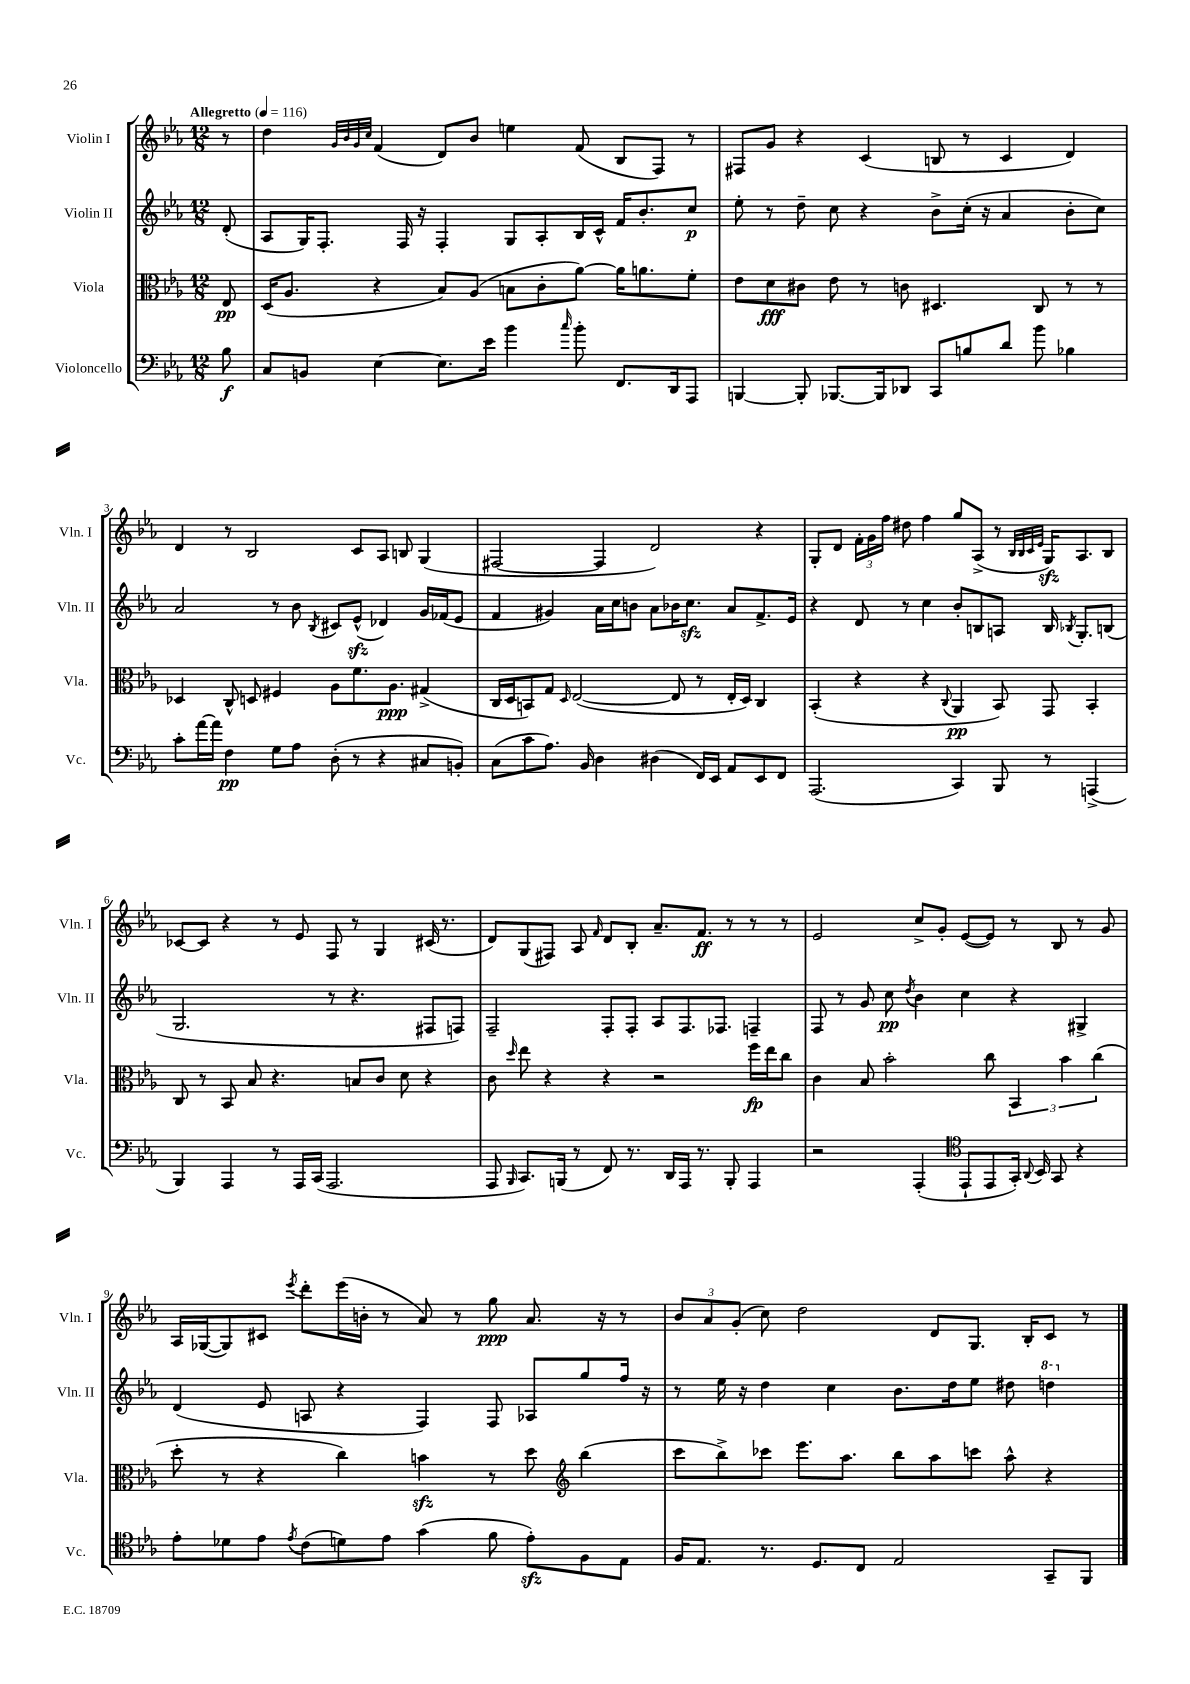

**kern	**dynam	**kern	**dynam	**kern	**dynam	**kern	**dynam
*part4	*part4	*part3	*part3	*part2	*part2	*part1	*part1
*staff4	*staff4	*staff3	*staff3	*staff2	*staff2	*staff1	*staff1
*I"Violoncello	*	*I"Viola	*	*I"Violin II	*	*I"Violin I	*
*I'Vc.	*	*I'Vla.	*	*I'Vln. II	*	*I'Vln. I	*
*clefF4	*	*clefC3	*	*clefG2	*	*clefG2	*
*k[b-e-a-]	*	*k[b-e-a-]	*	*k[b-e-a-]	*	*k[b-e-a-]	*
*M12/8	*	*M12/8	*	*M12/8	*	*M12/8	*
*MM116	*	*MM116	*	*MM116	*	*MM116	*
=	=	=	=	=	=	=	=
!	!	!	!	!	!	!LO:TX:a:B:t=Allegretto	!
8B-\	f	8E-/	pp	(8d'/	.	8r	.
=1	=1	=1	=1	=1	=1	=1	=1
8C/L	.	(16D/KL	.	8A-/L	.	4dd\	.
.	.	8.A-/J	.	.	.	.	.
8BBn/J	.	.	.	16G/K)	.	.	.
.	.	.	.	8.F'/J	.	.	.
.	.	.	.	.	.	32qqg/LLL	.
.	.	.	.	.	.	32qqb-/	.
.	.	.	.	.	.	32qqg/	.
.	.	.	.	.	.	32qqcc/JJJ	.
[4E-\	.	4r	.	.	.	(4f/	.
.	.	.	.	16F/	.	.	.
.	.	.	.	16r	.	.	.
8.E-\L]	.	8B-/L)	.	4F'/	.	8d/L)	.
.	.	(8A-/J	.	.	.	8b-/J	.
16e-\Jk	.	.	.	.	.	.	.
4b-\	.	8Bn\L	.	8G/L	.	4een\	.
.	.	8c'\	.	8A-'/	.	.	.
16qqcc/	.	.	.	.	.	.	.
8b-'\	.	[8a-\J)	.	16B-/L	.	(8f/	.
.	.	.	.	16c^^/JJ	.	.	.
8.FF/L	.	16a-\KL]	.	16f/KL	.	8B-/L	.
.	.	8.an\	.	8.b-'/	.	.	.
.	.	.	.	.	.	8F/J)	.
16DD/k	.	.	.	.	.	.	.
8AAA-/J	.	8f'\J	.	8cc/J	p	8r	.
=2	=2	=2	=2	=2	=2	=2	=2
[4BBBn/	.	8e-\L	.	8ee-'\	.	8F#X/L	.
.	.	8d\	fff	8r	.	8g/J	.
8BBB'/]	.	8c#X\J	.	8dd~\	.	4r	.
[8.BBB-X/L	.	8e-\	.	8cc\	.	.	.
.	.	8r	.	4r	.	(4c/	.
16BBB-/k]	.	.	.	.	.	.	.
8DD-X/J	.	8cn\	.	.	.	.	.
8CC/L	.	4.D#X/	.	8b-^\L	.	8Bn/	.
8Bn/	.	.	.	(16cc'\Jk	.	8r	.
.	.	.	.	16r	.	.	.
8d/J	.	.	.	4a-/	.	4c/	.
8b-\	.	8C/	.	.	.	.	.
4B-X\	.	8r	.	8b-'\L	.	4d/)	.
.	.	8r	.	8cc\J)	.	.	.
!!LO:LB:g=z
=3	=3	=3	=3	=3	=3	=3	=3
8c'\L	.	4D-X/	.	2a-/	.	4d/	.
[16a-\L	.	.	.	.	.	.	.
16a-\JJ]	.	.	.	.	.	.	.
4F\	pp	8C^^/	.	.	.	8r	.
.	.	8Dn/	.	.	.	2B-/	.
8G\L	.	4F#X/	.	8r	.	.	.
8A-\J	.	.	.	8b-\	.	.	.
.	.	.	.	8qB-/	.	.	.
(8D'\	.	8A-\L	.	8c#X/L	.	.	.
8r	.	8.f\	.	(8e-zz^^/J	.	8c/L	.
4r	.	.	.	4d-X/)	.	8A-/J	.
.	.	8.A-\J	ppp	.	.	.	.
.	.	.	.	.	.	8Bn/	.
8C#X/L	.	(4G#X^/	.	16g/LL	.	(4G/	.
.	.	.	.	(16f-X/J	.	.	.
8BBn'/J)	.	.	.	8e-/J	.	.	.
=4	=4	=4	=4	=4	=4	=4	=4
(8C\L	.	16C/LL	.	4f/	.	[2F#X/	.
.	.	16D/J	.	.	.	.	.
8c\	.	8BBn/)	.	.	.	.	.
8.A-\J)	.	8G/J	.	4g#X/)	.	.	.
.	.	16qqD/	.	.	.	.	.
.	.	([2E-/	.	.	.	.	.
16BB-/	.	.	.	.	.	.	.
4D\	.	.	.	16a-\LL	.	4F#/]	.
.	.	.	.	16cc\J	.	.	.
.	.	.	.	8bn\J	.	.	.
(4D#X\	.	.	.	8a-\L	.	2d/)	.
.	.	8E-/]	.	16b-X\K	.	.	.
.	.	.	.	8.cczz\J	.	.	.
16FF/LL)	.	8r	.	.	.	.	.
16EE-/JJ	.	.	.	.	.	.	.
8AA-/L	.	16E-'/LL	.	8a-/L	.	.	.
.	.	16D/JJ)	.	.	.	.	.
8EE-/	.	4C/	.	8.f^/	.	4r	.
8FF/J	.	.	.	.	.	.	.
.	.	.	.	16e-/Jk	.	.	.
=5	=5	=5	=5	=5	=5	=5	=5
(2.AAA-/	.	(4BB-'/	.	4r	.	8G'/L	.
.	.	.	.	.	.	8d/J	.
.	.	4r	.	8d/	.	24f'\LL	.
.	.	.	.	.	.	24g\	.
.	.	.	.	.	.	24ff\JJ	.
.	.	.	.	8r	.	8dd#X\	.
.	.	4r	.	4cc\	.	4ff\	.
.	.	8qqC/	.	.	.	.	.
4CC/)	.	4AA-/	pp	8b-'/L	.	8gg/L	.
.	.	.	.	8Bn/	.	(8A-^/J	.
8BBB-/	.	8BB-/)	.	8An/J	.	8r	.
.	.	.	.	.	.	32qqB-/LLL	.
.	.	.	.	.	.	32qqB-/	.
.	.	.	.	.	.	32qqc/	.
.	.	.	.	.	.	32qqe-/JJJ	.
8r	.	8GG/	.	16B/	.	16Gzz/KL)	.
.	.	.	.	8qB-X/	.	.	.
.	.	.	.	8.G'/L	.	8.A-/	.
(4AAAn^/	.	4BB-'/	.	.	.	.	.
.	.	.	.	(8Bn/J	.	8B-/J	.
!!LO:LB:g=z
=6	=6	=6	=6	=6	=6	=6	=6
4BBB-/)	.	8C/	.	2.G/	.	[8c-X/L	.
.	.	8r	.	.	.	8c-/J]	.
4AAA-/	.	8BB-/	.	.	.	4r	.
.	.	8B-/	.	.	.	.	.
8r	.	4.r	.	.	.	8r	.
16AAA-/LL	.	.	.	.	.	8e-/	.
(16CC/JJ	.	.	.	.	.	.	.
2.AAA-/	.	.	.	8r	.	8F/	.
.	.	8Bn/L	.	4.r	.	8r	.
.	.	8c/J	.	.	.	4G/	.
.	.	8d\	.	.	.	.	.
.	.	4r	.	8F#X/L	.	(16c#X/	.
.	.	.	.	.	.	8.r	.
.	.	.	.	8Fn/J)	.	.	.
=7	=7	=7	=7	=7	=7	=7	=7
8AAA-/	.	8c\	.	2F~/	.	8d/L)	.
16qqBBB-/	.	16qqdd/	.	.	.	.	.
8.CC/L)	.	8ee-\	.	.	.	(8G/	.
.	.	4r	.	.	.	8F#X/J)	.
(16BBBn/Jk	.	.	.	.	.	.	.
8r	.	.	.	.	.	8A-/	.
.	.	.	.	.	.	16qqf/	.
8FF/)	.	4r	.	8F'/L	.	8d/L	.
8.r	.	.	.	8F'/J	.	8B-'/J	.
.	.	2r	.	8A-/L	.	8.a-~/L	.
16DD/LL	.	.	.	.	.	.	.
16AAA-/JJ	.	.	.	8.F/	.	.	.
8.r	.	.	.	.	.	8.f/J	ff
.	.	.	.	8.F-X/J	.	.	.
8BBB'/	.	.	.	.	.	8r	.
4AAA-/	.	16ff\LL	fp	4Fn~/	.	8r	.
.	.	16ee-\J	.	.	.	.	.
.	.	8cc\J	.	.	.	8r	.
=8	=8	=8	=8	=8	=8	=8	=8
2r	.	4c\	.	8F/	.	2e-/	.
.	.	.	.	8r	.	.	.
.	.	8B-/	.	8g/	.	.	.
.	.	2b-'\	.	8cc\	pp	.	.
.	.	.	.	8qdd/	.	.	.
(4AAA-'/	.	.	.	4b-\	.	8cc^/L	.
.	.	.	.	.	.	8g'/J	.
*clefC4	*	*	*	*	*	*	*
8EE-`/L	.	.	.	4cc\	.	([8e-/L	.
8EE-/	.	8cc\	.	.	.	8e-/J])	.
16GG'/Jk)	.	6BB-/	.	4r	.	8r	.
8qqAA-/	.	.	.	.	.	.	.
16BB-/	.	.	.	.	.	.	.
8GG/	.	.	.	.	.	8B-/	.
.	.	6b-\	.	.	.	.	.
4r	.	.	.	4G#X^/	.	8r	.
.	.	(6cc\	.	.	.	.	.
.	.	.	.	.	.	8g/	.
!!LO:LB:g=z
=9	=9	=9	=9	=9	=9	=9	=9
8e-'\L	.	8dd'\	.	(4d/	.	16A-/LL	.
.	.	.	.	.	.	([16G-X/J	.
8d-X\	.	8r	.	.	.	8G-/])	.
8e-\J	.	4r	.	8e-/	.	8c#X/J	.
8qe-/	.	.	.	.	.	8qeee-/	.
(8c\L	.	.	.	8An/	.	8ddd'\L	.
8dn\)	.	4cc\)	.	4r	.	(16eee-\L	.
.	.	.	.	.	.	16bn'\JJ	.
8e-\J	.	.	.	.	.	8r	.
(4g\	.	4bnzz\	.	4F/)	.	8a-/)	.
.	.	.	.	.	.	8r	.
8f\	.	8r	.	8F/	.	8gg\	ppp
8e-zz'\L)	.	8dd\	.	8A-X/L	.	8.a-/	.
*	*	*clefG2	*	*	*	*	*
8F\	.	(4bb-\	.	8gg/	.	.	.
.	.	.	.	.	.	16r	.
8E-\J	.	.	.	16ff/Jk	.	8r	.
.	.	.	.	16r	.	.	.
=10	=10	=10	=10	=10	=10	=10	=10
16F/KL	.	8ccc\L	.	8r	.	12b-/L	.
8.E-/J	.	.	.	.	.	.	.
.	.	.	.	.	.	12a-/	.
.	.	8bb-^\)	.	16ee-\	.	.	.
.	.	.	.	.	.	(12g'/J	.
.	.	.	.	16r	.	.	.
8.r	.	8ccc-X\J	.	4dd\	.	8cc\)	.
.	.	8.eee-\L	.	.	.	2dd\	.
8.D/L	.	.	.	.	.	.	.
.	.	.	.	4cc\	.	.	.
.	.	8.aa-\J	.	.	.	.	.
8C/J	.	.	.	.	.	.	.
2E-/	.	8bb-\L	.	8.b-\L	.	.	.
.	.	8aa-\	.	.	.	8d/L	.
.	.	.	.	16dd\k	.	.	.
.	.	8cccn\J	.	8ee-\J	.	8.G/J	.
.	.	8aa-^^\	.	8dd#X\	.	.	.
.	.	.	.	.	.	16B-'/KL	.
*	*	*	*	*8va	*	*	*
8GG~/L	.	4r	.	4dddn\	.	8c/J	.
8FF/J	.	.	.	.	.	8r	.
*	*	*	*	*X8va	*	*	*
==	==	==	==	==	==	==	==
*-	*-	*-	*-	*-	*-	*-	*-
